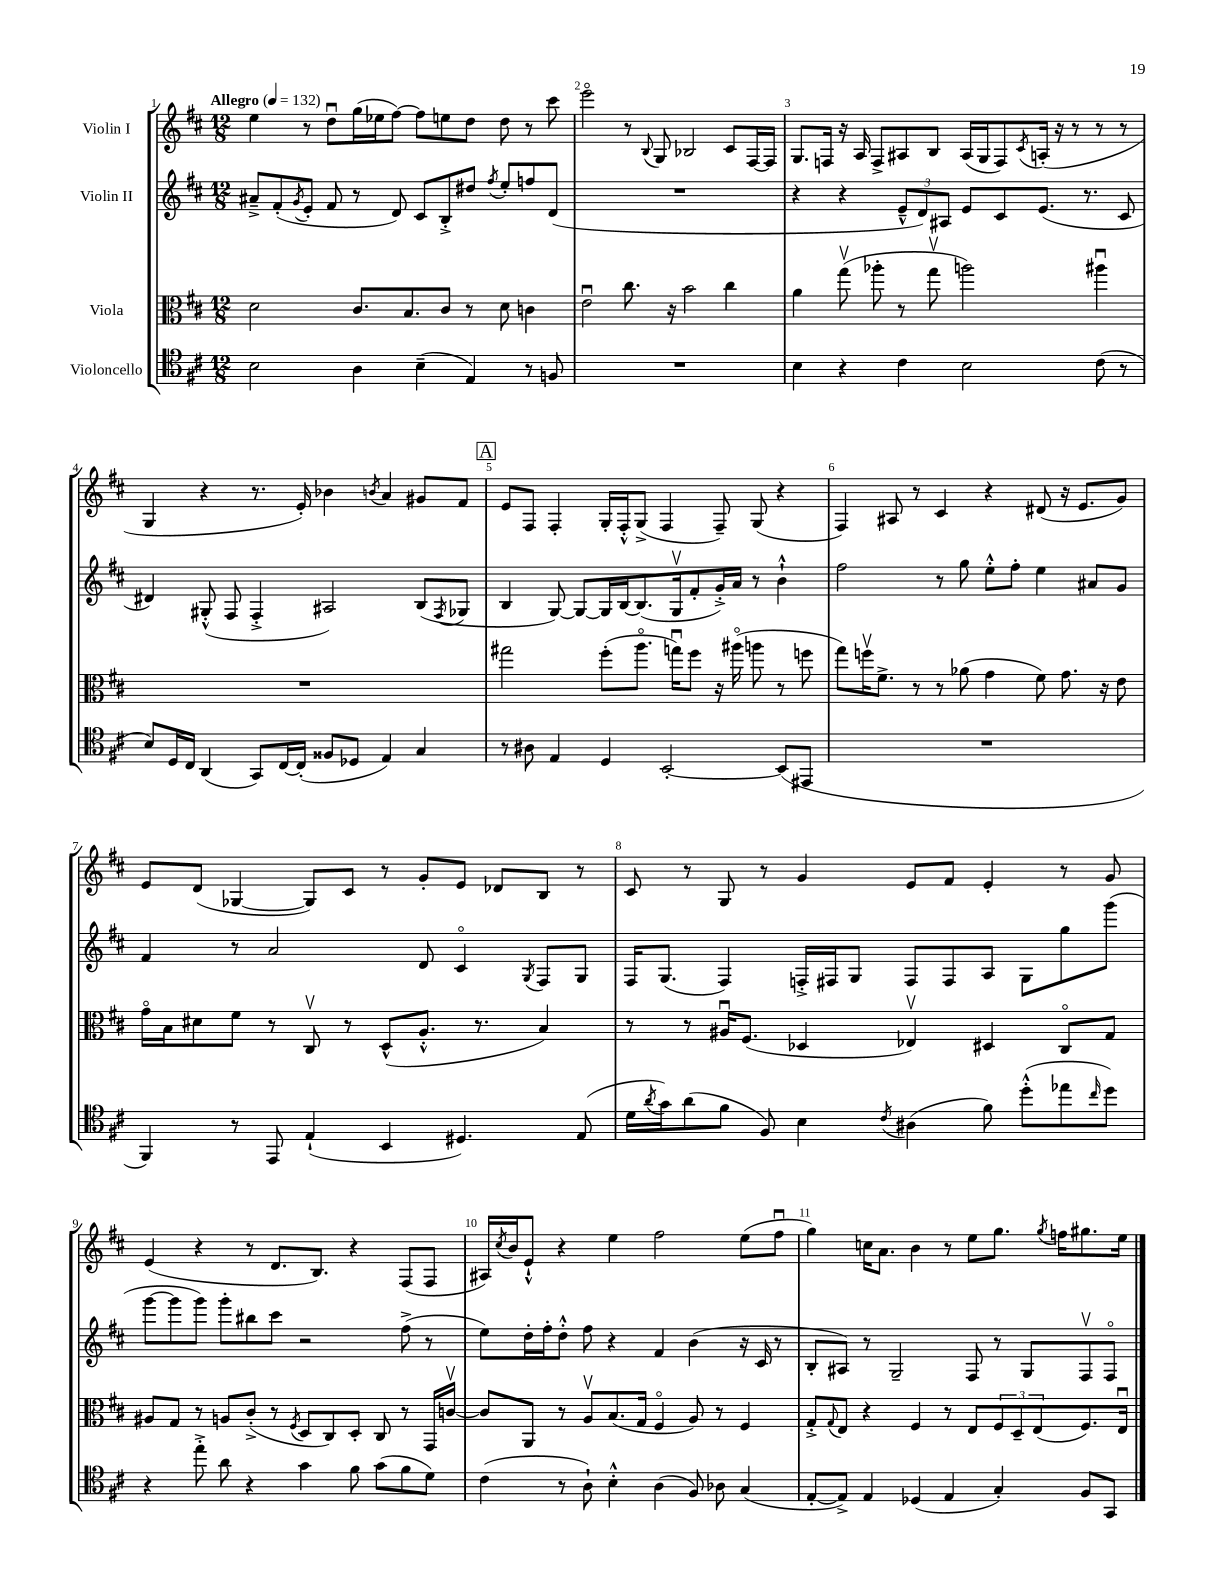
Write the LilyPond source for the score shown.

<<
\new StaffGroup <<
\new Staff = "s0" \with { instrumentName = "Violin I" } {
    \clef treble \key d \major \numericTimeSignature \time 12/8 \tempo "Allegro" 4 = 132
    e''4 r8 d''8\downbow g''16( ees''16 fis''8~) fis''8 e''8 d''8 d''8 r8 cis'''8 |
    e'''2\flageolet r8 \appoggiatura { b8 } g8 bes2 cis'8 fis16~ fis16 |
    g8. f16 r16 a16 f8-> ais8 b8 ais16( g16 f8) \acciaccatura { cis'8 } a16-.( r16 r8 r8 r8 |
    g4 r4 r8. e'16-.) bes'4 \acciaccatura { b'8 } a'4 gis'8 fis'8 |
    \mark \markup { \box "A" } e'8 fis8 fis4-. g16-. fis16-.-^ g8->( fis4 fis8--) g8( r4 |
    fis4) ais8 r8 cis'4 r4 dis'8( r16 e'8. g'8) |
    e'8 d'8( ges4~ ges8) cis'8 r8 g'8-. e'8 des'8 b8 r8 |
    cis'8 r8 g8 r8 g'4 e'8 fis'8 e'4-. r8 g'8 |
    e'4( r4 r8 d'8. b8.) r4 fis8( fis8 |
    ais16) \acciaccatura { cis''8 } b'16 e'8-!-^ r4 e''4 fis''2 e''8( fis''8\downbow |
    g''4) c''16 a'8. b'4 r8 e''8 g''8. \acciaccatura { g''8 } f''16 gis''8. e''16 \bar "|." |
}
\new Staff = "s1" \with { instrumentName = "Violin II" } {
    \clef treble \key d \major \numericTimeSignature \time 12/8
    ais'8---> fis'8-.( \acciaccatura { g'8 } e'8-. fis'8 r8 d'8) cis'8 b8-.-> dis''8 \acciaccatura { fis''8 } e''8-. f''8 d'8( |
    R1. |
    r4 r4 \tuplet 3/2 { e'8---^ d'8) ais8 } e'8 cis'8 e'8.( r8. cis'8 |
    dis'4) gis8-.-^( fis8 fis4-.-> ais2) b8( \acciaccatura { fis8 } ges8 |
    \mark \markup { \box "A" } b4 g8~) g8~ g16 b16~ b8.( g16\upbow fis'8-. g'16-.->) a'16 r8 b'4-!-^ |
    fis''2 r8 g''8 e''8-.-^ fis''8-. e''4 ais'8 g'8 |
    fis'4 r8 a'2 d'8 cis'4\flageolet \acciaccatura { g8 } fis8 g8 |
    fis16 g8.( fis4) f16-.-> fis16 g8 fis8 fis8 a8 g8 g''8 g'''8( |
    g'''8~ g'''8 g'''8) g'''8-. bis''8 cis'''8 r2 fis''8->( r8 |
    e''8) d''16-. fis''16-. d''8-.-^ fis''8 r4 fis'4 b'4( r16 cis'16 r8 |
    b8-. ais8) r8 g2-- fis8 r8 g8 fis8\upbow fis8\flageolet \bar "|." |
}
\new Staff = "s2" \with { instrumentName = "Viola" } {
    \clef alto \key d \major \numericTimeSignature \time 12/8
    d'2 cis'8. b8. cis'8 r8 d'8 c'4 |
    e'2\downbow cis''8. r16 b'2 cis''4 |
    a'4 g''8\upbow( aes''8-. r8 g''8\upbow a''2) ais''4\downbow |
    R1. |
    \mark \markup { \box "A" } gis''2 fis''8-.( a''8.\flageolet g''16\downbow) fis''8 r16 ais''16\flageolet( a''8 r8 f''8 |
    g''8) f''16\upbow fis'8.-> r8 r8 aes'8( g'4 fis'8) g'8. r16 e'8 |
    g'16\flageolet b16 dis'8 fis'8 r8 cis8\upbow r8 d8-^( a8.-.-^ r8. b4) |
    r8 r8 ais16\downbow fis8.( des4 ees4\upbow) dis4 cis8\flageolet g8 |
    ais8 g8 r8 a8 cis'8-.->( r8 \acciaccatura { fis8 } d8 cis8) d8-. cis8 r8 g,16 c'16~\upbow |
    c'8 a,8 r8 a8\upbow b8.( g16 fis4\flageolet a8) r8 fis4 |
    g8-.-> \appoggiatura { g8 } e8 r4 fis4 r8 e8 \tuplet 3/2 { fis8 d8-- e8( } fis8.) e16\downbow \bar "|." |
}
\new Staff = "s3" \with { instrumentName = "Violoncello" } {
    \clef tenor \key d \major \numericTimeSignature \time 12/8
    b2 a4 b4--( e4) r8 f8 |
    R1. |
    b4 r4 cis'4 b2 cis'8( r8 |
    b8) d16 cis16 a,4( g,8) cis16~ cis16-.( fisis8 des8 e4) g4 |
    \mark \markup { \box "A" } r8 ais8 e4 d4 b,2~-. b,8( eis,8 |
    R1. |
    fis,4) r8 e,8 e4-!( b,4 dis4.) e8( |
    d'16 \acciaccatura { a'8 } g'16) a'8( fis'8 fis8) b4 \acciaccatura { cis'8 } ais4( fis'8) d''8-.-^( ees''8 \grace { cis''16 } d''8) |
    r4 e''8-.-> a'8 r4 g'4 fis'8 g'8( fis'8 d'8) |
    cis'4( r8 a8-!) b4-.-^ a4( fis8) aes8 g4( |
    e8~-. e8->) e4 des4( e4 g4-.) fis8 g,8 \bar "|." |
}
>>
>>
\layout { \context { \Score \override BarNumber.break-visibility = ##(#f #t #t) barNumberVisibility = #all-bar-numbers-visible } }
